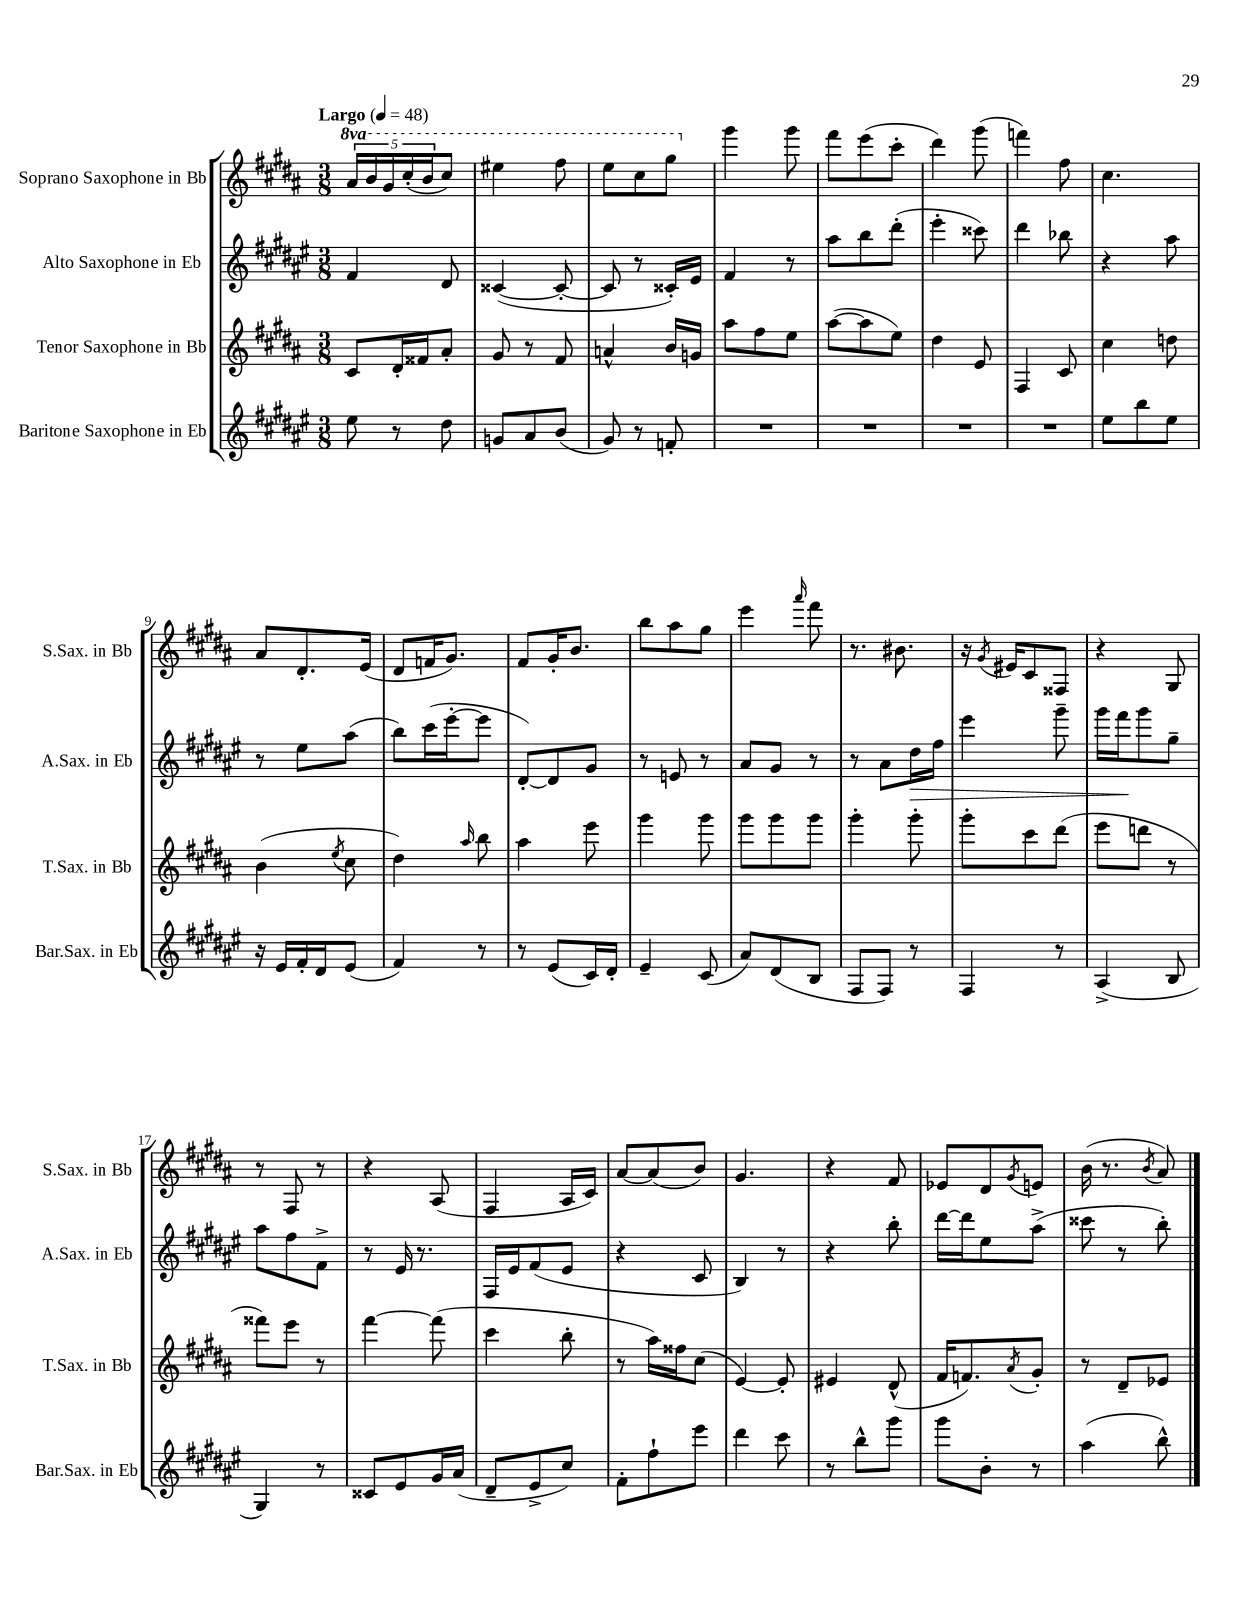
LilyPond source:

<<
\new StaffGroup <<
\new Staff = "s0" \with { instrumentName = "Soprano Saxophone in Bb" shortInstrumentName = "S.Sax. in Bb" } {
    \clef treble \key b \major \numericTimeSignature \time 3/8 \set Staff.ottavationMarkups = #ottavation-simple-ordinals \tempo "Largo" 4 = 48
    \tuplet 5/4 { \ottava #1 ais''16 b''16 gis''16 cis'''16-.( b''16 } cis'''8) |
    eis'''4 fis'''8 |
    e'''8 cis'''8 gis'''8 \ottava #0 |
    gis'''4 gis'''8 |
    fis'''8 e'''8( cis'''8-. |
    dis'''4) gis'''8( |
    f'''4) fis''8 |
    cis''4. |
    ais'8 dis'8.-. e'16( |
    dis'8 f'16 gis'8.) |
    fis'8 gis'16-. b'8. |
    b''8 ais''8 gis''8 |
    e'''4 \grace { ais'''16 } fis'''8 |
    r8. bis'8. |
    r16 \acciaccatura { gis'8 } eis'16 cis'8 fisis8 |
    r4 gis8 |
    r8 fis8 r8 |
    r4 ais8( |
    fis4 ais16 cis'16) |
    ais'8~ ais'8( b'8) |
    gis'4. |
    r4 fis'8 |
    ees'8 dis'8 \acciaccatura { gis'8 } e'8 |
    b'16( r8. \acciaccatura { b'8 } ais'8) \bar "|." |
}
\new Staff = "s1" \with { instrumentName = "Alto Saxophone in Eb" shortInstrumentName = "A.Sax. in Eb" } {
    \clef treble \key fis \major \numericTimeSignature \time 3/8
    fis'4 dis'8 |
    cisis'4~( cisis'8~-. |
    cisis'8 r8 cisis'16-.) eis'16 |
    fis'4 r8 |
    ais''8 b''8 dis'''8-.( |
    eis'''4-. cisis'''8) |
    dis'''4 bes''8 |
    r4 ais''8 |
    r8 eis''8 ais''8( |
    b''8) cis'''16( eis'''16~-. eis'''8 |
    dis'8~-.) dis'8 gis'8 |
    r8 e'8 r8 |
    ais'8 gis'8 r8 |
    r8 ais'8 dis''16\> fis''16 |
    eis'''4 gis'''8-- |
    gis'''16 fis'''16\! gis'''8 gis''8-- |
    ais''8 fis''8 fis'8-> |
    r8 eis'16 r8. |
    fis16 eis'16 fis'8( eis'8 |
    r4 cis'8 |
    b4) r8 |
    r4 b''8-. |
    dis'''16~ dis'''16 eis''8 ais''8->( |
    cisis'''8 r8 b''8-.) \bar "|." |
}
\new Staff = "s2" \with { instrumentName = "Tenor Saxophone in Bb" shortInstrumentName = "T.Sax. in Bb" } {
    \clef treble \key b \major \numericTimeSignature \time 3/8
    cis'8 dis'16-. fisis'16 ais'8-. |
    gis'8 r8 fis'8 |
    a'4-^ b'16 g'16 |
    ais''8 fis''8 e''8 |
    ais''8~( ais''8 e''8) |
    dis''4 e'8 |
    fis4 cis'8 |
    cis''4 d''8 |
    b'4( \acciaccatura { e''8 } cis''8 |
    dis''4) \grace { ais''16 } b''8 |
    ais''4 e'''8 |
    gis'''4 gis'''8 |
    gis'''8 gis'''8 gis'''8 |
    gis'''4-. gis'''8-. |
    gis'''8-. cis'''8 dis'''8( |
    e'''8 d'''8 r8 |
    fisis'''8) e'''8 r8 |
    fis'''4~ fis'''8( |
    cis'''4 b''8-. |
    r8 ais''16) fisis''16 cis''8( |
    e'4~) e'8-. |
    eis'4 dis'8-^( |
    fis'16 f'8.) \acciaccatura { ais'8 } gis'8-. |
    r8 dis'8-- ees'8 \bar "|." |
}
\new Staff = "s3" \with { instrumentName = "Baritone Saxophone in Eb" shortInstrumentName = "Bar.Sax. in Eb" } {
    \clef treble \key fis \major \numericTimeSignature \time 3/8
    eis''8 r8 dis''8 |
    g'8 ais'8 b'8( |
    gis'8) r8 f'8-. |
    R4. |
    R4. |
    R4. |
    R4. |
    eis''8 b''8 eis''8 |
    r16 eis'16 fis'16-. dis'16 eis'8( |
    fis'4) r8 |
    r8 eis'8( cis'16) dis'16-. |
    eis'4-- cis'8( |
    ais'8) dis'8( b8 |
    fis8 fis8) r8 |
    fis4 r8 |
    ais4->( b8 |
    gis4) r8 |
    cisis'8 eis'8 gis'16 ais'16( |
    dis'8-- eis'8-> cis''8) |
    fis'8-. fis''8-! eis'''8 |
    dis'''4 cis'''8 |
    r8 b''8-^ gis'''8 |
    gis'''8 b'8-. r8 |
    ais''4( b''8-^) \bar "|." |
}
>>
>>
